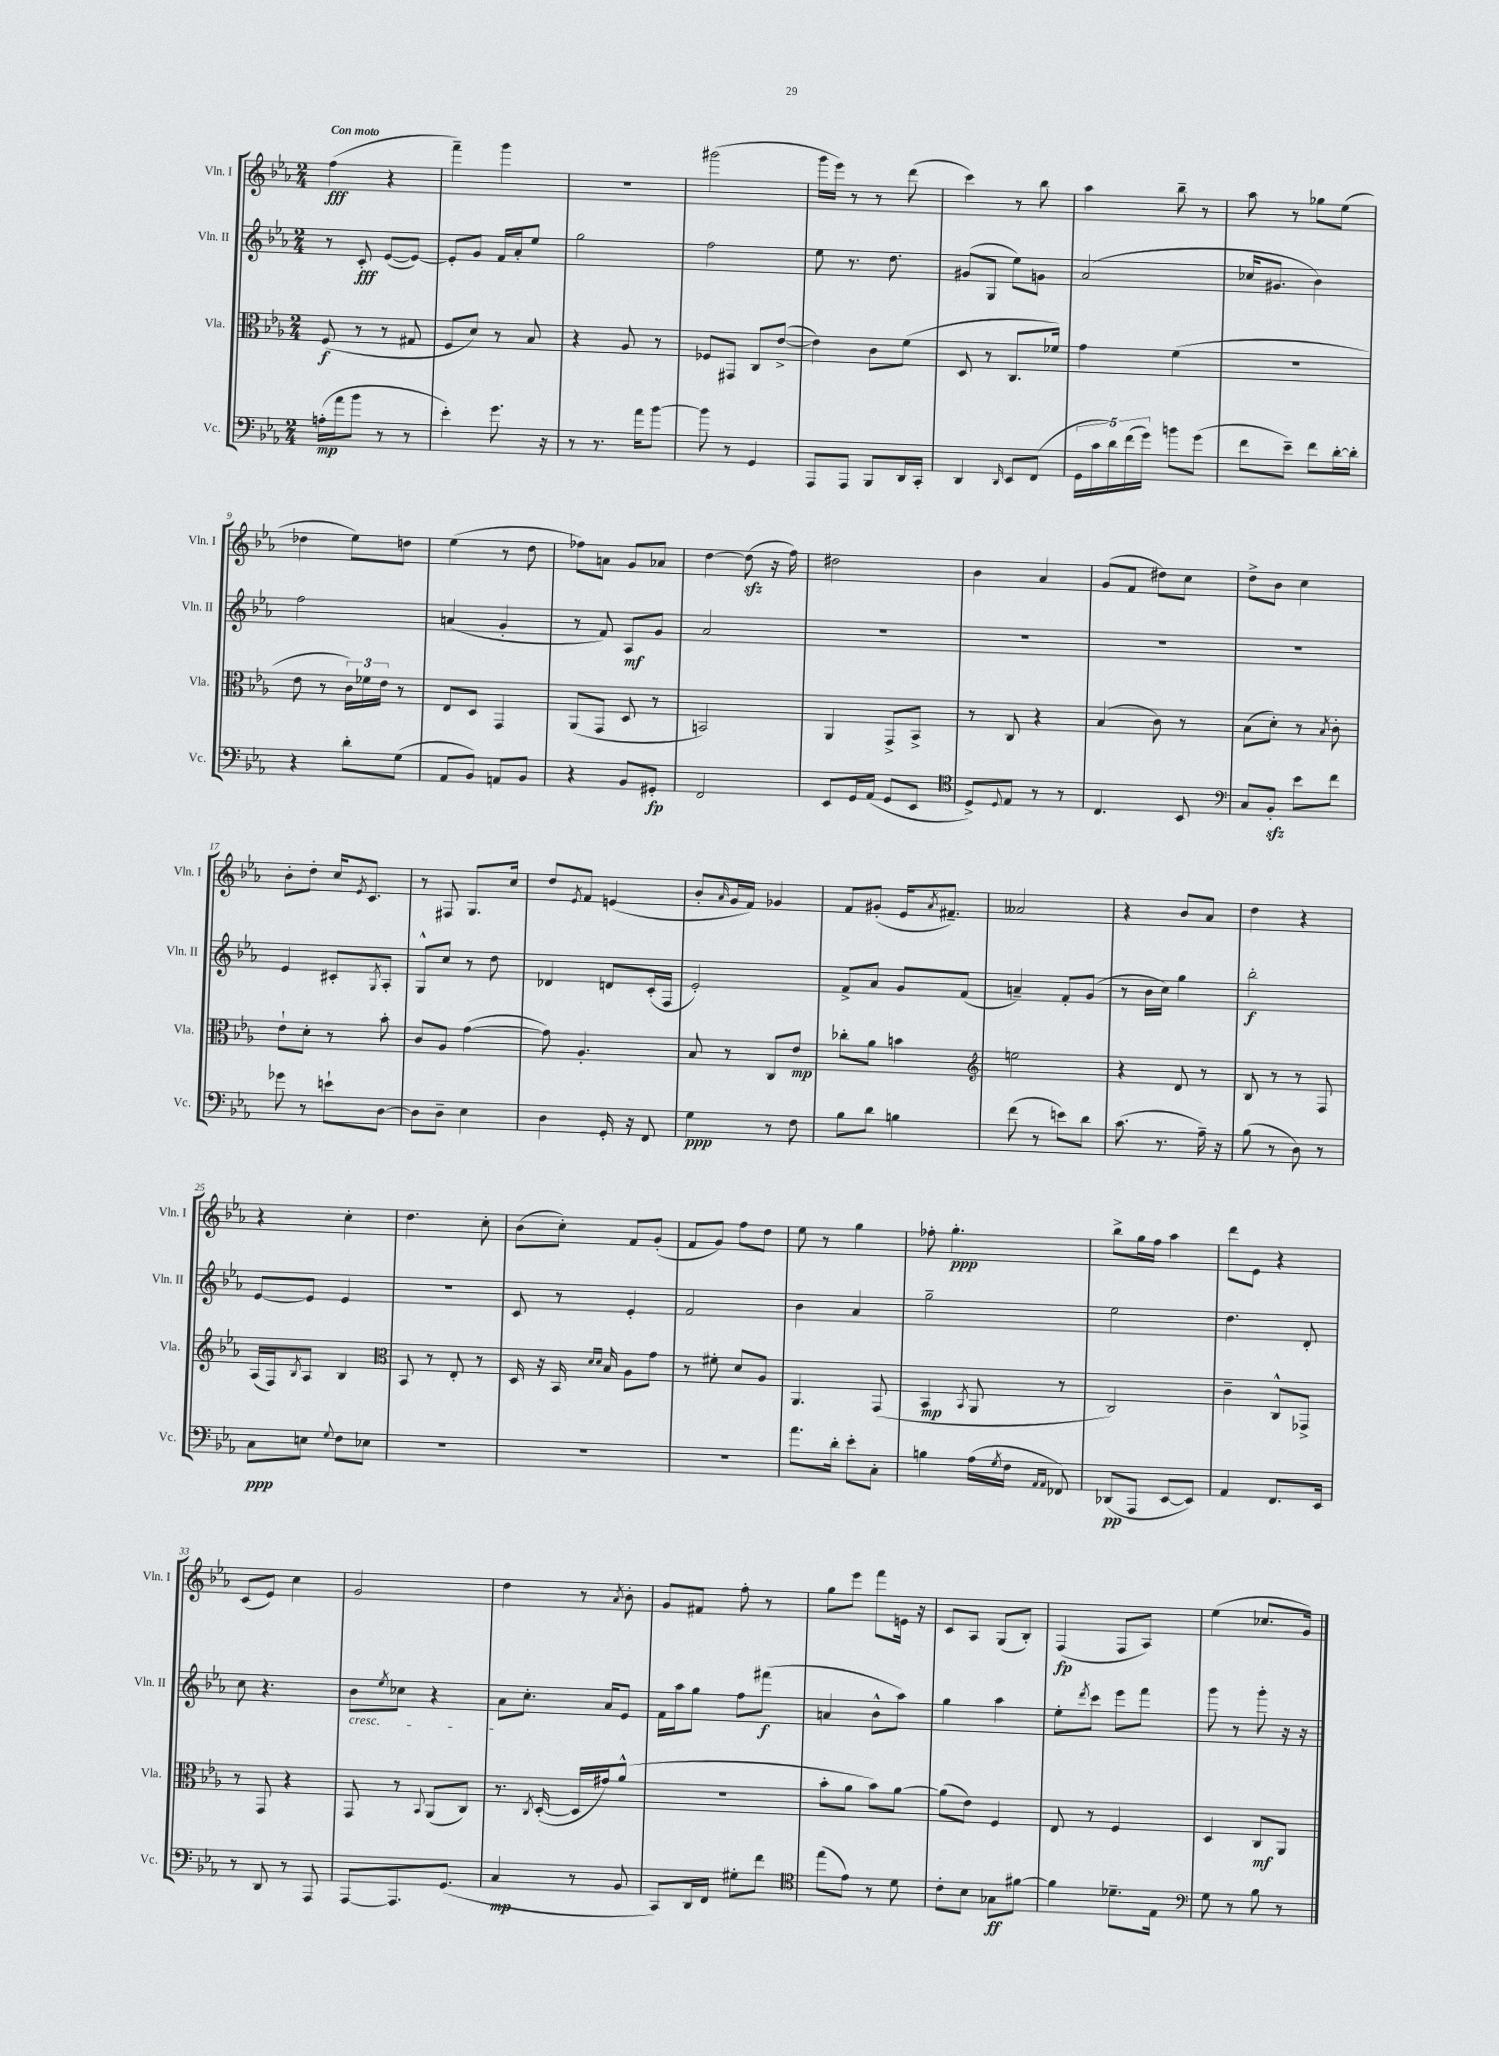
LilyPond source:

<<
\new StaffGroup <<
\new Staff = "s0" \with { instrumentName = "Vln. I" shortInstrumentName = "Vln. I" } {
    \clef treble \key ees \major \numericTimeSignature \time 2/4 \tempo "Con moto"
    f''4\fff( r4 |
    f'''4--) g'''4 |
    R2 |
    gis'''2( |
    g'''16 ees'''16) r8 r8 d'''8( |
    c'''4) r8 bes''8 |
    aes''4 bes''8-- r8 |
    aes''8 r8 ges''8 ees''8( |
    des''4 ees''8) d''8 |
    ees''4( r8 d''8 |
    fes''8) a'8 g'8 aes'8 |
    d''4~ d''8\sfz( r16 f''16) |
    dis''2 |
    bes'4 aes'4 |
    g'8( f'8 dis''8) c''8 |
    d''8-> bes'8 c''4 |
    bes'8-. d''8-. c''16 \acciaccatura { ees'8 } c'8. |
    r8 fis8 g8. c''16 |
    d''8 \acciaccatura { ees'8 } f'8 e'4( |
    bes'8-. \grace { aes'16 } g'16 f'16) ges'4 |
    f'8 gis'8-.( ees'16 \acciaccatura { aes'8 } fis'8.--) |
    aeses'2 |
    r4 bes'8 aes'8 |
    d''4 r4 |
    r4 c''4-. |
    d''4. c''8-. |
    bes'8( c''8-.) f'8 g'8-.( |
    f'8 g'8) f''8 d''8 |
    ees''8 r8 g''4 |
    fes''8-. g''4.-.\ppp |
    bes''8-> g''16 f''16 aes''4 |
    d'''8 ees'8 r4 |
    c'8( ees'8) c''4 |
    g'2 |
    d''4 r8 \acciaccatura { aes'8 } bes'8-. |
    g'8 fis'8 f''8-. r8 |
    g''8 ees'''8 f'''8 e'16 r16 |
    c'8 aes8 g8( bes8-.) |
    f4\fp( f8 aes8) |
    ees''4( ces''8. g'16) \bar "|." |
}
\new Staff = "s1" \with { instrumentName = "Vln. II" shortInstrumentName = "Vln. II" } {
    \clef treble \key ees \major \numericTimeSignature \time 2/4
    r8 c'8-.\fff ees'8~( ees'8~) |
    ees'8-. g'8 f'16 aes'16-. ees''8 |
    g''2 |
    f''2 |
    ees''8 r8. d''8. |
    gis'8( g8 ees''8) g'8 |
    aes'2( |
    ces''16 gis'8. bes'4) |
    f''2 |
    a'4( g'4-. |
    r8 f'8) aes8\mf g'8 |
    aes'2 |
    R2 |
    R2 |
    R2 |
    R2 |
    ees'4 cis'8-. \acciaccatura { g8 } aes8-. |
    g8-^ c''8 r8 d''8 |
    des'4 d'8 c'16-.( f16 |
    ees'2-.) |
    f'8-> aes'8 g'8 f'8( |
    a'4--) f'8-. g'8( |
    r8 bes'16 c''16) g''4 |
    bes''2-.\f |
    ees'8~ ees'8 ees'4 |
    R2 |
    c'8 r8 ees'4-. |
    f'2 |
    bes'4 aes'4 |
    g''2-- |
    ees''2 |
    d''4. d'8-. |
    c''8 r4. |
    bes'8\cresc \acciaccatura { ees''8 } ces''8 r4 |
    aes'8\! c''8.-. aes'16 ees'8 |
    f'16 aes''16 g''8 f''8 fis'''8\f( |
    a'4 bes'8-^ aes''8) |
    g''4 aes''4 |
    ees''8-. \acciaccatura { d'''8 } c'''8 ees'''8 f'''8 |
    g'''8 r8 g'''8-. r16 r16 \bar "|." |
}
\new Staff = "s2" \with { instrumentName = "Vla." shortInstrumentName = "Vla." } {
    \clef alto \key ees \major \numericTimeSignature \time 2/4
    f8\f( r8 r8 gis8 |
    f8 d'8) r8 bes8 |
    r4 aes8 r8 |
    fes8 gis,8 c8 ees'8~->( |
    ees'4) c'8 f'8( |
    d8 r8 c8. fes'16) |
    g'4 f'4( |
    r2 |
    ees'8 r8 \tuplet 3/2 { c'16) fes'16 ees'16 } r8 |
    ees8 d8 g,4 |
    aes,8( g,8 d8 r8 |
    b,2) |
    aes,4 g,8-> bes,8-> |
    r8 c8 r4 |
    bes4( c'8) r8 |
    bes8( d'8-.) r8 \acciaccatura { bes8 } c'8-. |
    ees'8-! d'8-. r8 bes'8-. |
    c'8 aes8 g'4~( |
    g'8) aes4.-. |
    bes8 r8 c8 ees'8\mp |
    ces''8-. aes'8 b'4 |
    \clef treble e''2 |
    r4 d'8 r8 |
    bes8 r8 r8 f8 |
    aes16( f16) \acciaccatura { bes8 } aes8 bes4 |
    \clef alto bes,8 r8 ees8-. r8 |
    d16 r16 bes,16 \grace { d'16 d'16 } bes16 aes8 g'8 |
    r8 fis'8-. d'8 aes8 |
    aes,4. g,8( |
    bes,4\mp \acciaccatura { bes,8 } aes,8 r8 |
    c2) |
    c'4-- c8-^ ges,8-> |
    r8 g,8 r4 |
    g,8 r8 \appoggiatura { bes,8 } aes,8( c8) |
    r8. \acciaccatura { c8 } d16~-.( d16 gis'16) aes'8-^( |
    R2 |
    bes'8-. aes'8 bes'8) aes'8~ |
    aes'8( ees'8) f4 |
    ees8 r8 f4 |
    d4 c8\mf aes,8 \bar "|." |
}
\new Staff = "s3" \with { instrumentName = "Vc." shortInstrumentName = "Vc." } {
    \clef bass \key ees \major \numericTimeSignature \time 2/4
    a16-.\mp( aes'16 bes'8 r8 r8 |
    ees'4-.) g'8. r16 |
    r8 r8. aes'16 bes'8~ |
    bes'8 r8 g,4 |
    aes,,8 aes,,8 bes,,8 d,16 c,16-. |
    d,4 \grace { d,16 } ees,8 f,8( |
    \tuplet 5/4 { g,16 c'16 d'16) f'16( g'16) } b'8 g'8( |
    f'8 ees'8--) f'8 d'16~-. d'16-. |
    r4 d'8-. g8( |
    aes,8 bes,8) a,8 bes,8 |
    r4 bes,8 gis,8-.\fp |
    f,2 |
    ees,8 g,16 aes,16( g,8 ees,8 |
    \clef tenor d8->) \appoggiatura { d8 } ees8 r8 r8 |
    c4. bes,8 |
    \clef bass c8 bes,8-.\sfz ees'8 f'8 |
    ges'8 r8 e'8-! d8~ |
    d8 d8-- ees4 |
    d4 g,16-. r16 f,8 |
    g4\ppp r8 f8 |
    bes8 d'8 b4 |
    f'8( r8 e'8) d'8 |
    c'8.( r8. aes16--) r16 |
    bes8( r8 d8) r8 |
    c8\ppp e8 \appoggiatura { g8 } f8 ees8 |
    R2 |
    R2 |
    R2 |
    aes'8. d'16-. ees'8-. c8-. |
    b4 aes16( \acciaccatura { g8 } f16 \grace { aes,16 aes,16 } fes,8) |
    des,8\pp( aes,,8 ees,8~ ees,8) |
    aes,4 f,8. ees,16 |
    r8 d,8 r8 aes,,8 |
    aes,,8~ aes,,8. g,8.( |
    c4\mp r8 bes,8 |
    c,8) d,16 f,16 gis8-. f'8 |
    \clef tenor ees''8( ees'8) r8 d'8 |
    c'8-. bes8 ges8\ff fis'8~ |
    fis'4 des'8.-- ees16 |
    \clef bass g8 r8 bes8 r8 \bar "|." |
}
>>
>>
